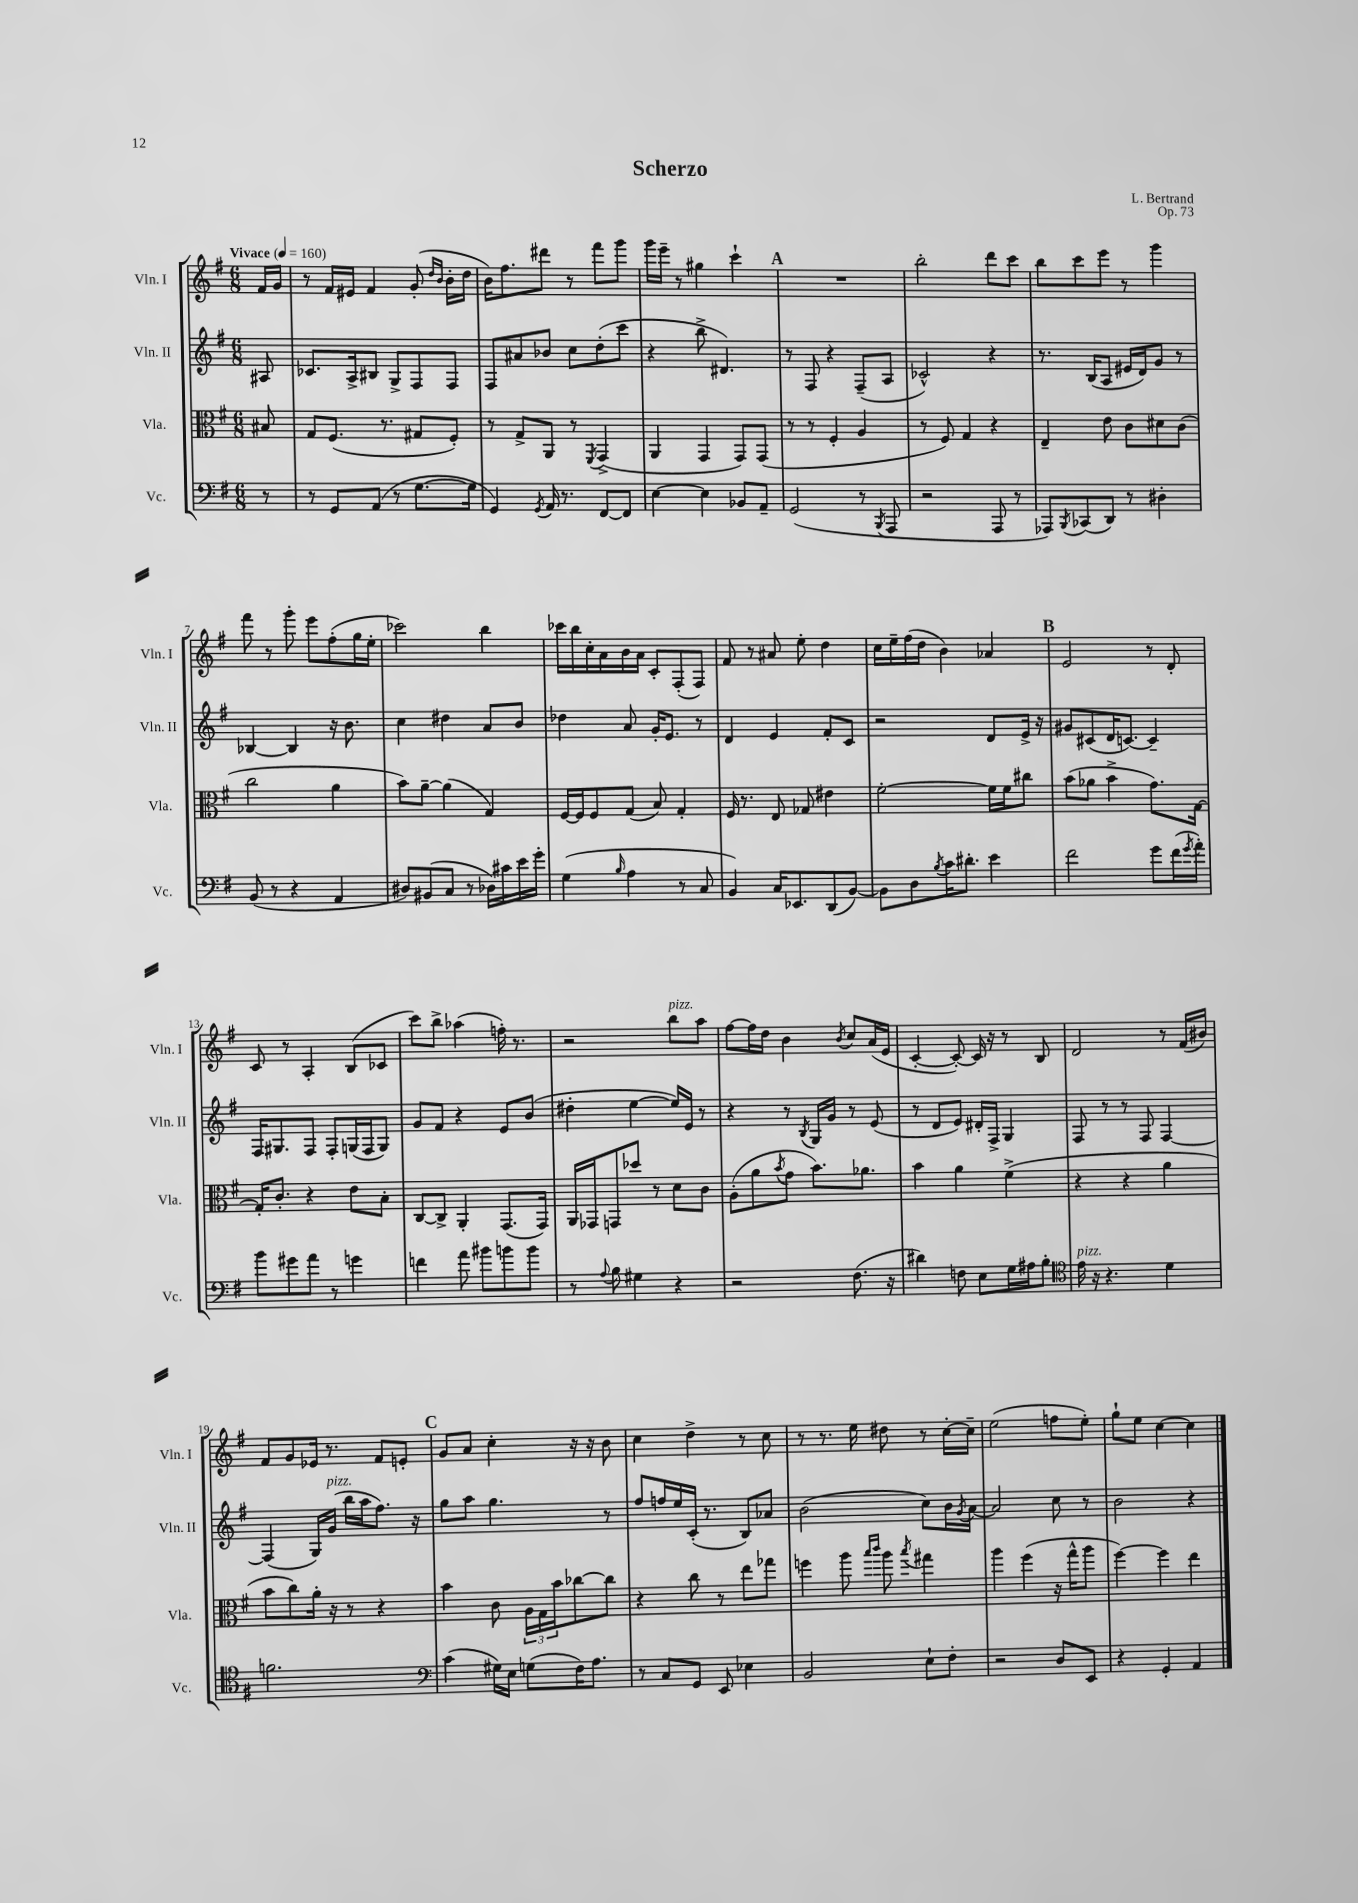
\header { title = "Scherzo" composer = "L. Bertrand" opus = "Op. 73" }
<<
\new StaffGroup <<
\new Staff = "s0" \with { instrumentName = "Vln. I" shortInstrumentName = "Vln. I" } {
    \clef treble \key g \major \numericTimeSignature \time 6/8 \partial 8 \tempo "Vivace" 4 = 160
    fis'16 g'16 |
    r8 fis'16 eis'16 fis'4 g'8-.( \grace { d''16 b'16 } b'16-. d''16 |
    b'16) fis''8. dis'''8 r8 fis'''8 g'''8 |
    g'''16 e'''16-- r8 gis''4 c'''4-! |
    \mark \markup { \bold "A" } R2. |
    b''2-. d'''8 c'''8 |
    b''8 c'''8 e'''8 r8 g'''4 |
    fis'''8 r8 g'''8-. e'''8 fis''8-.( g''16 e''16-. |
    ces'''2) b''4 |
    ces'''16 b''16 c''16-. a'16 b'16 a'16 c'8-. fis8-.( fis8) |
    fis'8 r8 ais'8 e''8-. d''4 |
    c''16 e''16-- fis''16( d''16 b'4) aes'4 |
    \mark \markup { \bold "B" } e'2 r8 d'8-. |
    c'8 r8 a4-. b8( ces'8 |
    c'''8) b''8-> aes''4( f''16-.) r8. |
    r2 b''8^\markup { \italic "pizz." } a''8 |
    fis''8~ fis''16 d''16 b'4 \acciaccatura { b'8 } c''8 a'16( e'16 |
    c'4~-. c'8~-.) c'16 r16 r8 b8 |
    d'2 r8 fis'16( bis'16) |
    fis'8 g'8 ees'16 r8. fis'8 e'8-. |
    \mark \markup { \bold "C" } g'8 a'8 c''4-. r16 r16 b'8 |
    c''4 d''4-> r8 c''8 |
    r8 r8. e''16 dis''8 r8 c''16~-. c''16-- |
    e''2( f''8 e''8-.) |
    g''8-! e''8 c''4~ c''4 \bar "|." |
}
\new Staff = "s1" \with { instrumentName = "Vln. II" shortInstrumentName = "Vln. II" } {
    \clef treble \key g \major \numericTimeSignature \time 6/8 \partial 8
    ais8 |
    ces'8. a16-> bis8 g8-> fis8 fis8 |
    fis8 ais'8 bes'8 c''8 d''8-.( c'''8 |
    r4 b''8-> dis'4.) |
    \mark \markup { \bold "A" } r8 fis8 r4 fis8--( a8 |
    ces'2-^) r4 |
    r8. b16( a8 eis'16 d'16) g'8 r8 |
    bes4~ bes4 r16 b'8. |
    c''4 dis''4 a'8 b'8 |
    des''4 a'8 g'16-. e'8. r8 |
    d'4 e'4 fis'8-. c'8 |
    r2 d'8 e'16-> r16 |
    \mark \markup { \bold "B" } gis'8 cis'8( d'16 c'8.~) c'4-- |
    fis16 gis8. fis8 fis8-. g16( fis16 g8) |
    g'8 fis'8 r4 e'8 b'8( |
    dis''4-. e''4~ e''16) e'16 r8 |
    r4 r8 \acciaccatura { b8 } g16 g'16 r8 e'8( |
    r8 d'8 e'8) dis'16-. fis16-> g4 |
    fis8 r8 r8 fis8 fis4~ |
    fis4( g16) g'16^\markup { \italic "pizz." }( b''16 a''16 fis''8.) r16 |
    \mark \markup { \bold "C" } g''8 a''8 g''4. r8 |
    fis''8 f''16 e''16 c'16-.( r8. b8) aes'8 |
    b'2( c''8) b'16 \acciaccatura { g'8 } a'16~ |
    a'2 c''8 r8 |
    b'2 r4 \bar "|." |
}
\new Staff = "s2" \with { instrumentName = "Vla." shortInstrumentName = "Vla." } {
    \clef alto \key g \major \numericTimeSignature \time 6/8 \partial 8
    bis8 |
    g8 fis8.( r8. gis8 fis8-.) |
    r8 g8-> a,8 r8 \acciaccatura { fis,8 } g,4->( |
    a,4 g,4 g,8) g,8( |
    \mark \markup { \bold "A" } r8 r8 fis4-. a4 |
    r8 fis8) g4 r4 |
    e4-- e'8 c'8 dis'8 c'8( |
    c''2 a'4 |
    b'8) a'8~-- a'4( g4) |
    fis16~ fis16 fis8 g8( b8) g4-. |
    fis16 r8. e8 ges8 eis'4 |
    fis'2~-. fis'16 fis'16 cis''8 |
    \mark \markup { \bold "B" } b'8( aes'8 b'4-> g'8.) g16~ |
    g16-. c'8.-. r4 e'8 b8-. |
    c8~ c8-> a,4-. g,8.( g,16) |
    a,16 ges,16 g,8 des''8 r8 d'8 c'8 |
    a8-.( a'8 \acciaccatura { b'8 } g'8 b'8.) aes'8. |
    b'4 a'4 fis'4->( |
    r4 r4 a'4 |
    b'8 c''8) a'16-. r16 r8 r4 |
    \mark \markup { \bold "C" } b'4 c'8 \tuplet 3/2 { a16 g16 b'16 } ces''8~ ces''8 |
    r4 c''8 r8 e''8 ges''8 |
    f''4 a''8 \grace { b''16 c'''16 } a''8 \acciaccatura { b''8 } gis''4 |
    a''4 fis''4( r16 g''16-^ a''8 |
    fis''4~) fis''4 e''4 \bar "|." |
}
\new Staff = "s3" \with { instrumentName = "Vc." shortInstrumentName = "Vc." } {
    \clef bass \key g \major \numericTimeSignature \time 6/8 \partial 8
    r8 |
    r8 g,8 a,8( r8 g8.~ g16 |
    g,4) \acciaccatura { g,8 } a,16 r8. fis,8~ fis,8 |
    e4~ e4 bes,8 a,8-- |
    \mark \markup { \bold "A" } g,2( r8 \acciaccatura { b,,8 } a,,8 |
    r2 a,,8 r8 |
    aes,,8) \acciaccatura { b,,8 } ces,8( d,8) r8 dis4-. |
    b,8( r8 r4 a,4 |
    dis8) bis,8( c8 r8 des16) cis'16 e'16 g'16-. |
    g4( \grace { b16 } a4 r8 c8 |
    b,4) c16 ees,8. d,8( b,8~) |
    b,8 d8 \acciaccatura { b8 } c'16 dis'8.-. e'4 |
    \mark \markup { \bold "B" } fis'2 g'8 fis'16( \acciaccatura { g'8 } a'16-.) |
    b'8 gis'8 a'8 r8 g'4 |
    f'4 a'8 bis'8 b'8 b'8 |
    r8 \appoggiatura { a8 } b8 gis4 r4 |
    r2 fis8.( r16 |
    dis'4) f8 e8 g16 ais16 b8-. |
    \clef tenor e'16^\markup { \italic "pizz." } r16 r4. d'4 |
    f'2. |
    \mark \markup { \bold "C" } \clef bass c'4( gis16) e16 g8( fis16) a8. |
    r8 c8 g,8 e,8 ees4 |
    b,2 e8-! fis8-. |
    r2 d8 e,8 |
    r4 g,4-. a,4 \bar "|." |
}
>>
>>
